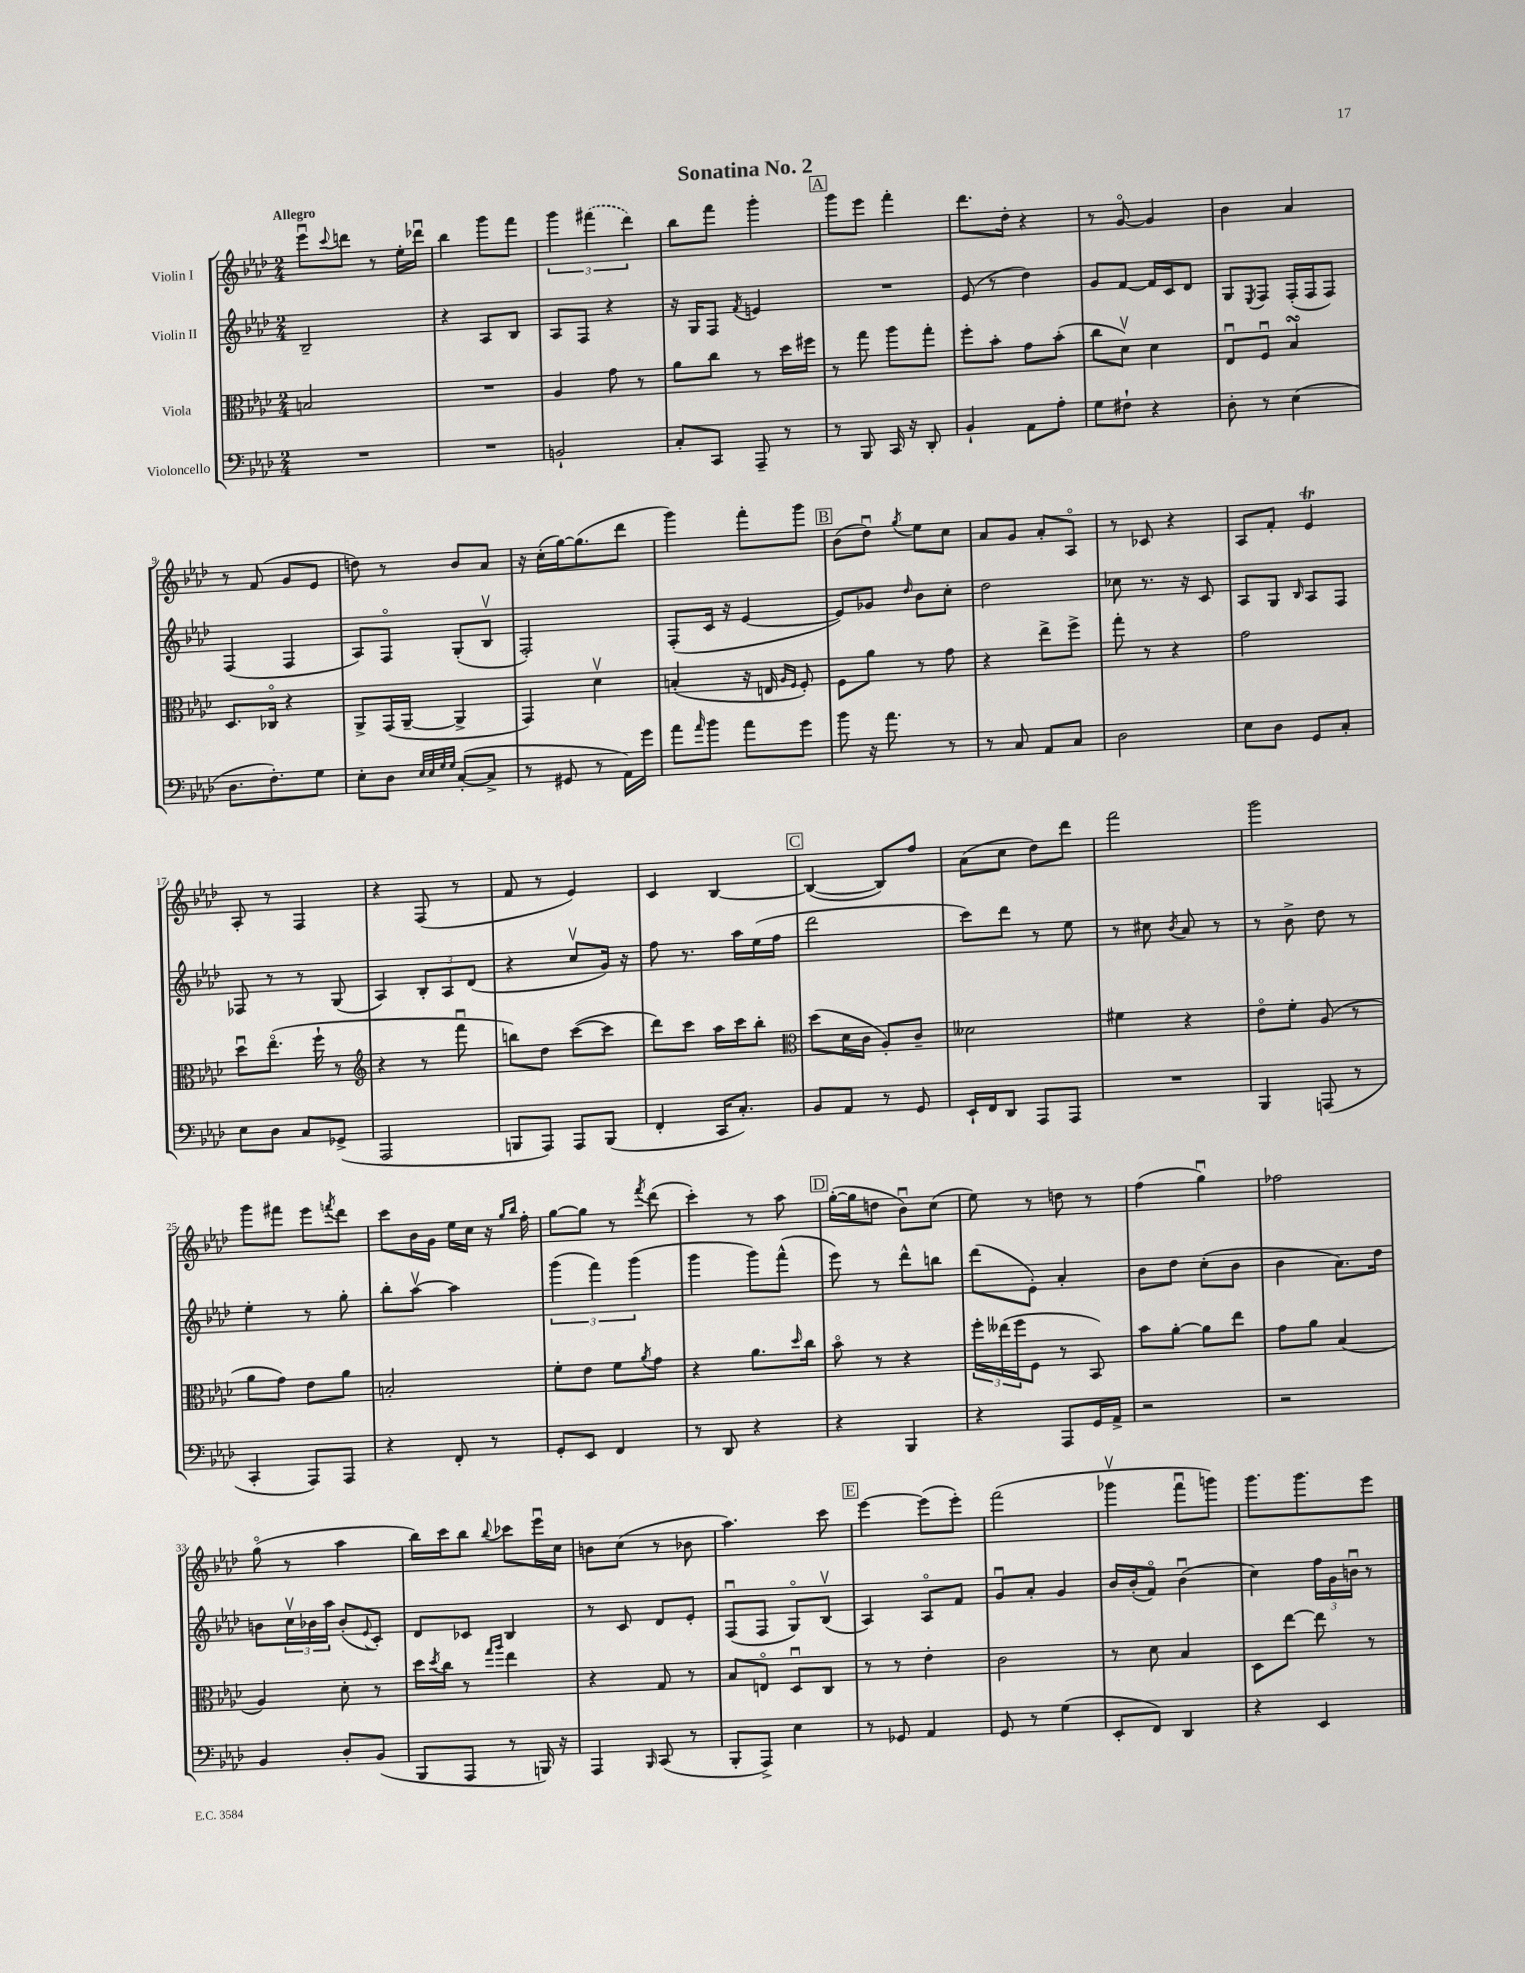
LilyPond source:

\header { title = "Sonatina No. 2" }
<<
\new StaffGroup <<
\new Staff = "s0" \with { instrumentName = "Violin I" } {
    \clef treble \key aes \major \numericTimeSignature \time 2/4 \tempo "Allegro"
    ees'''8\downbow \appoggiatura { c'''8 } d'''8 r8 ees''16-. des'''16\downbow |
    bes''4 g'''8 f'''8 |
    \tuplet 3/2 { g'''4 \once \slurDashed fis'''4( des'''4) } |
    bes''8 f'''8 g'''4-. |
    \mark \markup { \box "A" } g'''8 ees'''8 f'''4-. |
    des'''8. des''16-. r4 |
    r8 g'8~\flageolet g'4 |
    bes'4 aes'4 |
    r8 f'8( g'8 ees'8 |
    d''8) r8 bes'8 aes'8 |
    r16 c''16-.( g''16~) g''8.( des'''8 |
    g'''4) f'''8-. g'''8 |
    \mark \markup { \box "B" } bes'8( des''8\downbow) \acciaccatura { g''8 } ees''8 c''8 |
    aes'8 g'8 aes'8-. aes8\flageolet |
    r8 ces'8 r4 |
    aes8 f'8-. ees'4\trill |
    aes8-. r8 f4 |
    r4 f8( r8 |
    f'8 r8 ees'4) |
    c'4 bes4~ |
    \mark \markup { \box "C" } bes4~( bes8) f''8 |
    aes'8( c''8 des''8) des'''8 |
    f'''2 |
    g'''2 |
    g'''8 fis'''8 ees'''8 \acciaccatura { f'''8 } des'''8 |
    c'''8 bes'16 g'16 ees''16 c''16 r16 \grace { g''16 bes''16 } f''16-. |
    g''8~ g''8 r8 \acciaccatura { f'''8 } des'''8( |
    c'''4-.) r8 aes''8 |
    \mark \markup { \box "D" } g''16~-.( g''16 d''8 bes'8\downbow) c''8( |
    ees''8) r8 d''8 r8 |
    f''4( g''4\downbow) |
    fes''2 |
    g''8\flageolet( r8 aes''4 |
    bes''16) c'''16 bes''8 \appoggiatura { bes''8 } ces'''8 ees'''16\downbow c''16 |
    b'8 c''8( r8 bes'8 |
    aes''4.) c'''8 |
    \mark \markup { \box "E" } ees'''4~ ees'''8( ees'''8-.) |
    f'''2( |
    ges'''4\upbow f'''8\downbow g'''8) |
    g'''8. g'''8. ees'''8 \bar "|." |
}
\new Staff = "s1" \with { instrumentName = "Violin II" } {
    \clef treble \key aes \major \numericTimeSignature \time 2/4
    bes2-- |
    r4 aes8 bes8 |
    aes8 f8 r4 |
    r16 g16 f8 \acciaccatura { f'8 } e'4 |
    \mark \markup { \box "A" } R2 |
    ees'8( r8 des''4) |
    g'8 f'8~ f'16 c'16 des'8 |
    g8 \acciaccatura { ees8 } f8 f16-.( f16 f8) |
    f4( f4 |
    aes8) f8\flageolet g8-.( bes8\upbow |
    f2-.) |
    f8-.( c'16 r16 ees'4~ |
    \mark \markup { \box "B" } ees'8) ges'8 \grace { des''16 } bes'8 c''8-. |
    des''2 |
    ces''8 r8. r16 c'8 |
    aes8 g8 \grace { bes16 } aes8 f8 |
    fes8 r8 r8 g8( |
    aes4) \tuplet 3/2 { bes8-. aes8 des'8( } |
    r4 c''8\upbow g'16) r16 |
    f''8 r8. aes''16 ees''16( f''16 |
    \mark \markup { \box "C" } des'''2 |
    c'''8) des'''8 r8 ees''8 |
    r8 cis''8 \acciaccatura { bes'8 } aes'8 r8 |
    r8 bes'8-> des''8 r8 |
    ees''4-. r8 g''8-. |
    bes''8-. aes''8~\upbow aes''4 |
    \tuplet 3/2 { g'''4( f'''4) g'''4( } |
    g'''4 g'''8) f'''8-^( |
    \mark \markup { \box "D" } ees'''8) r8 des'''8-^ b''8 |
    des'''8( ees'8-.) aes'4-. |
    bes'8 des''8 c''8-.( bes'8 |
    bes'4 aes'8.) des''16 |
    b'8 \tuplet 3/2 { c''16\upbow bes'16 aes''16 } bes'8-.( \appoggiatura { ees'8 } c'8-.) |
    des'8 ces'8 bes4 |
    r8 c'8 des'8 ees'8-. |
    f8\downbow( f8 g8\flageolet) bes8\upbow( |
    \mark \markup { \box "E" } aes4) aes8\flageolet f'8 |
    g'8\downbow aes'8-. g'4 |
    bes'16 bes'16-.( f'8\flageolet) bes'4\downbow( |
    c''4) \tuplet 3/2 { f''16 g'16 b'16\downbow } r8 \bar "|." |
}
\new Staff = "s2" \with { instrumentName = "Viola" } {
    \clef alto \key aes \major \numericTimeSignature \time 2/4
    b2 |
    R2 |
    aes4 g'8 r8 |
    aes'8 c''8 r8 des''16 fis''16 |
    \mark \markup { \box "A" } r8 g''8 aes''8 g''8-. |
    f''8-. bes'8-. g'8 bes'8-.( |
    c''8 des'8\upbow) des'4 |
    ees8\downbow f8\downbow bes4\turn |
    des8. ces16\flageolet r4 |
    aes,8-> g,16( aes,16~-- aes,4-> |
    g,4) des'4\upbow |
    b4-.( r16 e16 \grace { aes16 f16 } f8-.) |
    \mark \markup { \box "B" } f8 aes'8 r8 g'8 |
    r4 ees''8-> f''8-> |
    g''8-. r8 r4 |
    g'2 |
    des''8\downbow ees''8.\flageolet( f''16-! r8 |
    \clef treble r4 r8 f'''8\downbow |
    b''8) des''8 c'''8~( c'''8 |
    des'''8) c'''8 aes''16 c'''16 bes''8-. |
    \mark \markup { \box "C" } \clef alto des''8( des'16 c'16 aes8-.) c'8-- |
    deses'2 |
    fis'4 r4 |
    ees'8\flageolet f'8-. aes8( r8 |
    aes'8 g'8) ees'8 aes'8 |
    b2-. |
    f'8-. ees'8 f'8 \acciaccatura { aes'8 } g'8 |
    r4 aes'8. \grace { des''16 } c''16 |
    \mark \markup { \box "D" } bes'8\flageolet r8 r4 |
    \tuplet 3/2 { f''16-. eeses''16( f''16 } f8 r8 bes,8) |
    bes'8 aes'8~-. aes'8 ees''8 |
    g'8 aes'8 bes4( |
    aes4) des'8-. r8 |
    des''16 \acciaccatura { des''8 } c''16 r8 \grace { g''16 aes''16 } ees''4 |
    r4 g8 r8 |
    bes8 e8\flageolet des8\downbow c8 |
    \mark \markup { \box "E" } r8 r8 ees'4-. |
    c'2 |
    r8 des'8 bes4 |
    des8 ees''8~ ees''8 r8 \bar "|." |
}
\new Staff = "s3" \with { instrumentName = "Violoncello" } {
    \clef bass \key aes \major \numericTimeSignature \time 2/4
    R2 |
    R2 |
    b,2-! |
    c8-. c,8 aes,,8-- r8 |
    \mark \markup { \box "A" } r8 bes,,8 c,16 r16 des,8-. |
    bes,4-! aes,8 aes8-. |
    g8 fis8-! r4 |
    des8-. r8 ees4( |
    des8. f8.-.) g8 |
    ees8-. des8 \grace { ees32 ees32 g32 g32 } c8~-.( c8-> |
    r8 gis,8 r8 aes,16) g'16 |
    aes'8 \grace { aes'16 } bes'8 aes'8 g'8 |
    \mark \markup { \box "B" } bes'8 r16 aes'8. r8 |
    r8 c8 aes,8 c8 |
    des2 |
    ees8 des8 g,8 c8-. |
    ees8 des8 c8 ges,8->( |
    aes,,2 |
    b,,8 aes,,8) aes,,8 b,,8( |
    f,4-. c,16 c8.-.) |
    \mark \markup { \box "C" } bes,8 aes,8 r8 g,8 |
    ees,16-! f,16 des,8 aes,,8 aes,,8 |
    R2 |
    bes,,4 a,,8( r8 |
    c,4-. aes,,8) aes,,8 |
    r4 f,8-. r8 |
    g,8-. ees,8 f,4 |
    r8 des,8 r4 |
    \mark \markup { \box "D" } r4 bes,,4 |
    r4 aes,,8 g,16 aes,16-> |
    r2 |
    r2 |
    bes,4 des8-. bes,8( |
    bes,,8 aes,,8 r8 b,,16) r16 |
    aes,,4 \grace { bes,,16 } c,8( r8 |
    bes,,8-. aes,,8->) ees4 |
    \mark \markup { \box "E" } r8 ges,8 aes,4 |
    g,8 r8 g4( |
    ees,8-. f,8) des,4 |
    r4 ees,4 \bar "|." |
}
>>
>>
